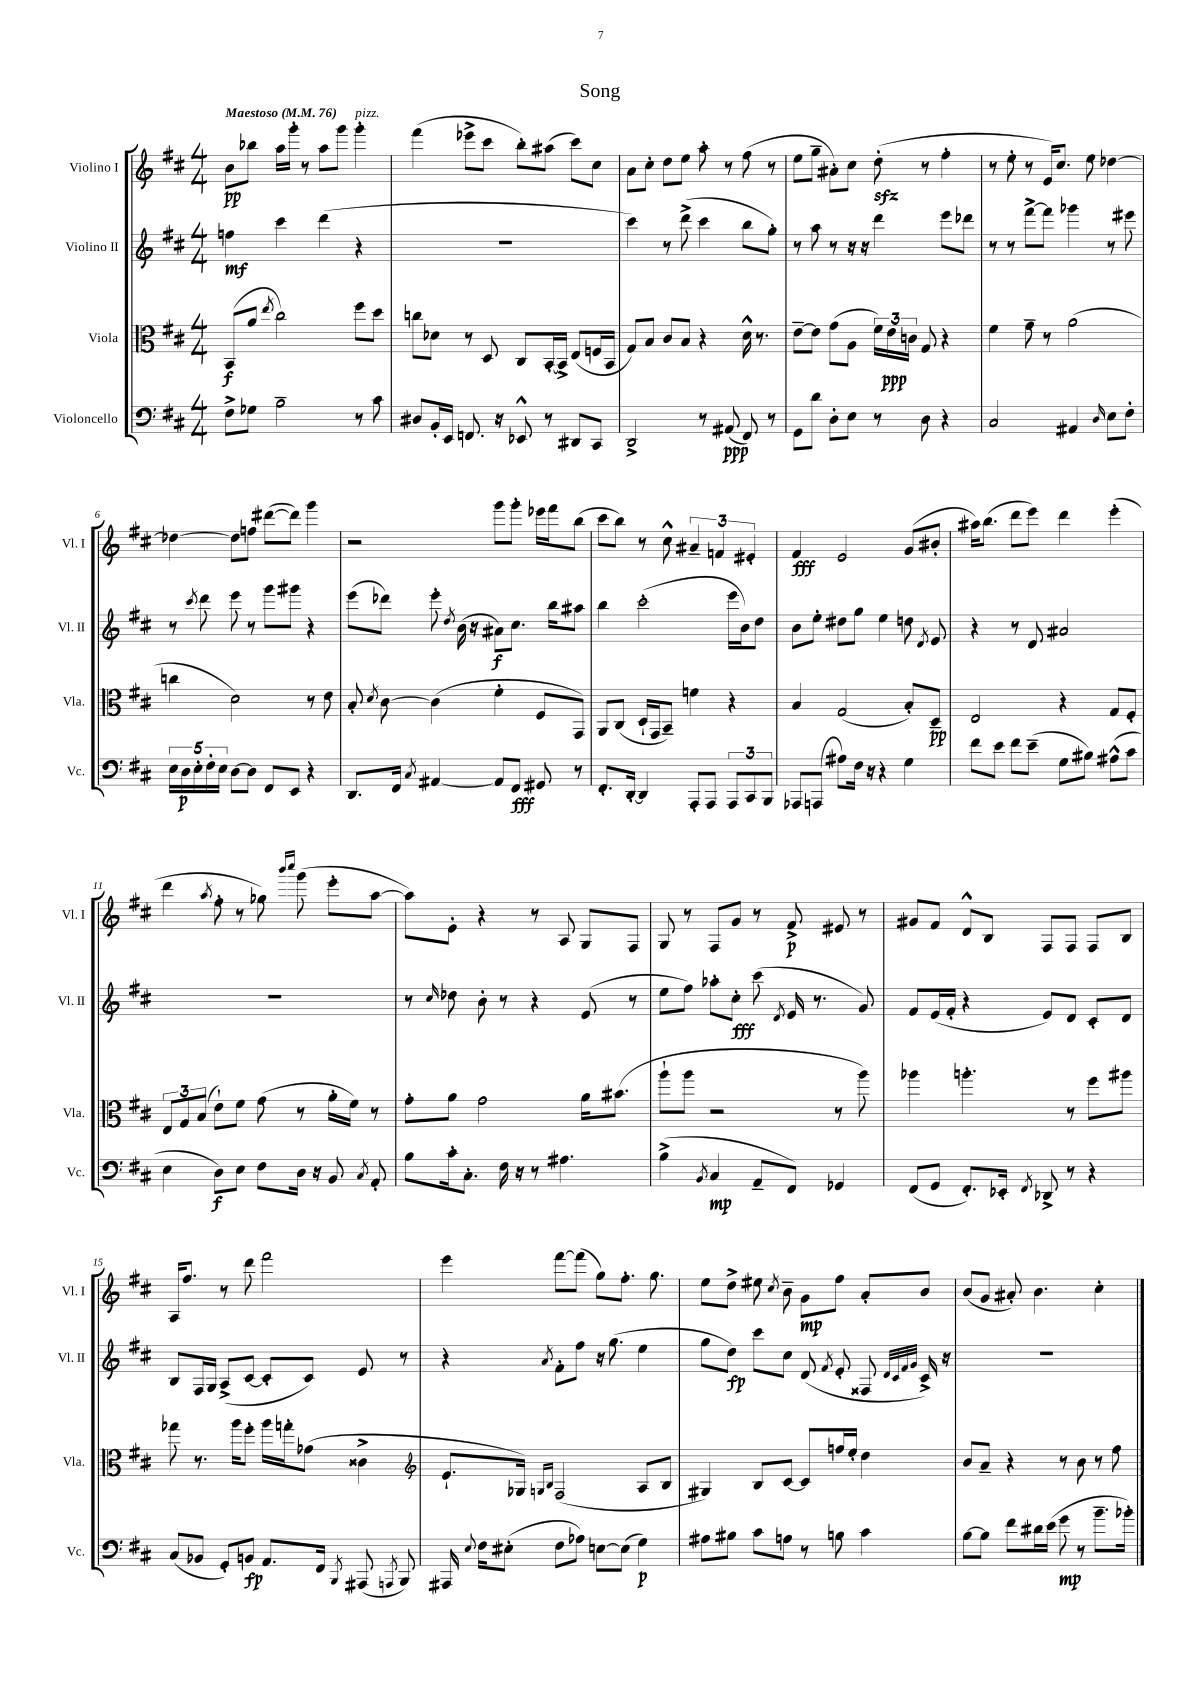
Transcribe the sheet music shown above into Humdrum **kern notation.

**kern	**dynam	**kern	**dynam	**kern	**dynam	**kern	**dynam
*part4	*part4	*part3	*part3	*part2	*part2	*part1	*part1
*staff4	*staff4	*staff3	*staff3	*staff2	*staff2	*staff1	*staff1
*I"Violoncello	*	*I"Viola	*	*I"Violino II	*	*I"Violino I	*
*I'Vc.	*	*I'Vla.	*	*I'Vl. II	*	*I'Vl. I	*
*clefF4	*	*clefC3	*	*clefG2	*	*clefG2	*
*k[f#c#]	*	*k[f#c#]	*	*k[f#c#]	*	*k[f#c#]	*
*M4/4	*	*M4/4	*	*M4/4	*	*M4/4	*
*MM76	*	*MM76	*	*MM76	*	*MM76	*
=1	=1	=1	=1	=1	=1	=1	=1
!	!	!	!	!	!	!LO:TX:a:B:t=Maestoso	!
8F#^\L	.	(8BB/L	f	4ffn\	mf	8b\L	pp
8G-X\J	.	8a/J	.	.	.	8bb-X\J	.
.	.	8qee/	.	.	.	.	.
2B~\	.	2cc#\)	.	4ccc#\	.	16aa\LL	.
.	.	.	.	.	.	16ggg'\JJ	.
.	.	.	.	.	.	8r	.
.	.	.	.	(4ddd\	.	8aa\L	.
.	.	.	.	.	.	8ggg\J	.
!	!	!	!	!	!	!LO:TX:a:i:t=pizz.	!
8r	.	8ff#\L	.	4r	.	4ggg'\	.
8c#\	.	8dd\J	.	.	.	.	.
=2	=2	=2	=2	=2	=2	=2	=2
8D#X/L	.	8ccn\L	.	1r	.	(4fff#\	.
16BB'/L	.	8d-X\J	.	.	.	.	.
16EE/JJ	.	.	.	.	.	.	.
8.FFn/	.	8r	.	.	.	8eee-X^\L	.
.	.	8D/	.	.	.	8ccc#\J	.
16r	.	.	.	.	.	.	.
8EE-X^^/	.	8C#/L	.	.	.	8bb'\L)	.
8r	.	[16BB'/L	.	.	.	(8aa#X\J	.
.	.	16BB^/JJ]	.	.	.	.	.
8DD#X/L	.	(8E/L	.	.	.	8ccc#\L)	.
8CC#/J	.	16Fn/L	.	.	.	8cc#\J	.
.	.	16BB/JJ	.	.	.	.	.
=3	=3	=3	=3	=3	=3	=3	=3
2DD^/	.	8G/L)	.	4ccc#\)	.	8a\L	.
.	.	8B/J	.	.	.	8cc#'\J	.
.	.	8c#/L	.	8r	.	8dd\L	.
.	.	8B/J	.	(8ddd^\	.	8ee\J	.
8r	.	4r	.	4ccc#\	.	8aa'\	.
(8AA#X/	ppp	.	.	.	.	8r	.
8FF#/)	.	16d^^\	.	8bb\L	.	(8ff#\	.
.	.	8.r	.	.	.	.	.
8r	.	.	.	8gg'\J)	.	8r	.
=4	=4	=4	=4	=4	=4	=4	=4
8GG\L	.	[8e~\L	.	8r	.	8ee\L	.
8d\J	.	8e\J]	.	8aa\	.	8gg~\J	.
8D'\L	.	(8g\L	.	8r	.	8a#X'\L)	.
8E\J	.	8A\J	.	16r	.	8cc#\J	.
.	.	.	.	16r	.	.	.
8r	.	24f#\LL)	.	4ddd\	.	(8ddzz'\	.
.	.	24e\	ppp	.	.	.	.
.	.	24cn\JJ	.	.	.	.	.
8D\	.	8G/	.	.	.	8r	.
4r	.	4r	.	8eee\L	.	4ff#'\	.
.	.	.	.	8ddd-X\J	.	.	.
=5	=5	=5	=5	=5	=5	=5	=5
2C#/	.	4f#\	.	8r	.	8r	.
.	.	.	.	8r	.	8ee'\	.
.	.	8g~\	.	[8fff#^\L	.	8r	.
.	.	8r	.	8fff#\J]	.	16e/KL)	.
.	.	.	.	.	.	8.cc#/J	.
4AA#X/	.	(2a\	.	4ggg-X\	.	.	.
.	.	.	.	.	.	8ee\	.
16qqD/	.	.	.	.	.	.	.
8E\L	.	.	.	8r	.	[4dd-X\	.
8F#'\J	.	.	.	8eee#X\	.	.	.
!!LO:LB:g=z
=6	=6	=6	=6	=6	=6	=6	=6
20E\LL	.	4ccn\	.	8r	.	4dd-X\_	.
20D\	p	.	.	.	.	.	.
20E'\	.	.	.	.	.	.	.
.	.	.	.	8qccc#/	.	.	.
.	.	.	.	8ddd\	.	.	.
20F#'\	.	.	.	.	.	.	.
20E\JJ	.	.	.	.	.	.	.
[8D\L	.	2d\)	.	8eee\	.	8dd-\L]	.
8D\J]	.	.	.	8r	.	8ffn\J	.
8FF#/L	.	.	.	8ggg\L	.	([8ddd#X\L	.
8EE/J	.	.	.	8ggg#X\J	.	8ddd#\J])	.
4r	.	8r	.	4r	.	4ggg\	.
.	.	8e\	.	.	.	.	.
=7	=7	=7	=7	=7	=7	=7	=7
8.DD/L	.	8B'/	.	(8eee\L	.	2r	.
.	.	8qd/	.	.	.	.	.
.	.	[8c#\	.	8ddd-X\J)	.	.	.
16FF#/Jk	.	.	.	.	.	.	.
8qC#/	.	.	.	.	.	.	.
[4AA#X/	.	(4c#\]	.	8eee'\	.	.	.
.	.	.	.	8qdd/	.	.	.
.	.	.	.	(16b\	.	.	.
.	.	.	.	16r	.	.	.
8AA#/L]	.	4f#'\	.	8a#X\L)	f	8ggg\L	.
8FF#/J	fff	.	.	8.cc#\J	.	8ggg'\J	.
8GG#X/	.	8F#/L	.	.	.	16eee-X\LL	.
.	.	.	.	16bb\KL	.	16fff#\J	.
8r	.	8GG/J)	.	8aa#X\J	.	(8bb\J	.
=8	=8	=8	=8	=8	=8	=8	=8
8.FF#'/L	.	8AA/L	.	4bb\	.	8ccc#\L	.
.	.	(8C#/J	.	.	.	8bb\J)	.
[16DD'/Jk	.	.	.	.	.	.	.
4DD/]	.	16D`/LL	.	(2ccc#'\	.	8r	.
.	.	16GG/J	.	.	.	.	.
.	.	8BB~/J)	.	.	.	8cc#^^\	.
8AAA'/L	.	4fn\	.	.	.	6a#X~/	.
8AAA/J	.	.	.	.	.	.	.
.	.	.	.	.	.	6fn/	.
12AAA/L	.	4r	.	16eee\LL	.	.	.
.	.	.	.	16b\J)	.	.	.
12CC#/	.	.	.	.	.	6e#X'/	.
.	.	.	.	8dd\J	.	.	.
12BBB/J	.	.	.	.	.	.	.
=9	=9	=9	=9	=9	=9	=9	=9
8AAA-X/L	.	4B/	.	8b\L	.	4f#/	fff
(8AAAn/J	.	.	.	8ee'\J	.	.	.
8A#X\L)	.	(2G/	.	8dd#X\L	.	2e/	.
16F#\Jk	.	.	.	8gg\J	.	.	.
16r	.	.	.	.	.	.	.
4r	.	.	.	4ee\	.	.	.
4G\	.	8B'/L)	.	8ddn\	.	(8g/L	.
.	.	.	.	8qd/	.	.	.
.	.	8D~/J	pp	8e/	.	8b#X'/J	.
=10	=10	=10	=10	=10	=10	=10	=10
8f#\L	.	2E/	.	4r	.	16aa#X\KL)	.
.	.	.	.	.	.	(8.bb\J	.
8e\J	.	.	.	.	.	.	.
8f#\L	.	.	.	8r	.	8ddd\L	.
(8e~\J	.	.	.	8d/	.	8eee\J)	.
8G\L	.	4r	.	2a#X/	.	4ddd\	.
8B#X\J)	.	.	.	.	.	.	.
(8A#X^^\L	.	8G/L	.	.	.	(4eee'\	.
8c#\J	.	8F#'/J	.	.	.	.	.
!!LO:LB:g=z
=11	=11	=11	=11	=11	=11	=11	=11
4E\	.	12E/L	.	1r	.	4ddd\	.
.	.	12G/	.	.	.	.	.
.	.	(12B/J	.	.	.	.	.
.	.	.	.	.	.	8qaa/	.
8D\L)	f	8e`\L)	.	.	.	8ff#'\	.
8E\J	.	8f#\J	.	.	.	8r	.
8F#\L	.	(8g\	.	.	.	8gg-X\)	.
.	.	.	.	.	.	16qqbbb/LL	.
.	.	.	.	.	.	16qqcccc#/JJ	.
16D\Jk	.	8r	.	.	.	(8ggg\	.
16r	.	.	.	.	.	.	.
8BB/	.	16a'\LL	.	.	.	8eee'\L	.
.	.	16f#\JJ)	.	.	.	.	.
8qC#/	.	.	.	.	.	.	.
8AA'/	.	8r	.	.	.	[8aa\J	.
=12	=12	=12	=12	=12	=12	=12	=12
8B\L	.	8g'\L	.	8r	.	8aa\L])	.
.	.	.	.	16qqcc#/	.	.	.
16c#'\k	.	8a\J	.	8dd-X\	.	8e'\J	.
8.C#'\J	.	.	.	.	.	.	.
.	.	2g\	.	8b'\	.	4r	.
16F#\	.	.	.	8r	.	.	.
16r	.	.	.	.	.	.	.
8r	.	.	.	4r	.	8r	.
4.A#X\	.	.	.	.	.	8A/	.
.	.	16a\KL	.	(8e/	.	8G/L	.
.	.	(8.b#X\J	.	.	.	.	.
.	.	.	.	8r	.	8F#/J	.
=13	=13	=13	=13	=13	=13	=13	=13
(4B^\	.	8aa`\L	.	8ee\L	.	8G/	.
.	.	8aa\J	.	8ff#\J)	.	8r	.
8qBB/	.	.	.	.	.	.	.
4C#/	mp	2r	.	8aa-X'\L	.	8F#/L	.
.	.	.	.	8cc#'\J	fff	8g/J	.
8AA~/L	.	.	.	(8ccc#\	.	8r	.
.	.	.	.	8qd/	.	.	.
8FF#/J)	.	.	.	16e/	.	8f#^/	p
.	.	.	.	8.r	.	.	.
4GG-X/	.	8r	.	.	.	8e#X/	.
.	.	8aa\)	.	8g/)	.	8r	.
=14	=14	=14	=14	=14	=14	=14	=14
(8FF#/L	.	4aa-X\	.	8f#/L	.	8g#X/L	.
8GG/J	.	.	.	(16e/L	.	8f#/J	.
.	.	.	.	16f#'/JJ	.	.	.
8.FF#'/L)	.	4.aan'\	.	4r	.	8d^^/L	.
.	.	.	.	.	.	8B/J	.
16EE-X'/Jk	.	.	.	.	.	.	.
8qFF#/	.	.	.	.	.	.	.
8DD-X^/	.	.	.	8e/L)	.	8F#/L	.
8r	.	8r	.	8d/J	.	8F#/J	.
4r	.	8ff#\L	.	8c#'/L	.	8F#/L	.
.	.	8aa#X\J	.	8d/J	.	8B/J	.
!!LO:LB:g=z
=15	=15	=15	=15	=15	=15	=15	=15
(8C#/L	.	8gg-X\	.	8B/L	.	16A/KL	.
.	.	.	.	.	.	8.ff#/J	.
8BB-X/J	.	8.r	.	16F#/L	.	.	.
.	.	.	.	16G/JJ	.	.	.
8GG'/L)	.	.	.	(8A^/L	.	8r	.
.	.	16aa\KL	.	.	.	.	.
8BBn/J	fp	8ff#'\J	.	[8c#/J	.	8ddd\	.
8.AA/L	.	16aa\LL	.	8c#'/L]	.	2fff#\	.
.	.	16ggn'\J	.	.	.	.	.
.	.	(8g-X\J	.	8c#/J)	.	.	.
16FF#/Jk	.	.	.	.	.	.	.
8qBBB/	.	.	.	.	.	.	.
(8AAA#X/	.	4c##X^\	.	8e/	.	.	.
8qAAAn/	.	.	.	.	.	.	.
8BBB/)	.	.	.	8r	.	.	.
=16	=16	=16	=16	=16	=16	=16	=16
*	*	*clefG2	*	*	*	*	*
16AAA#X/	.	8.e`/L	.	4r	.	4eee\	.
8qqE/	.	.	.	.	.	.	.
16F#\KL	.	.	.	.	.	.	.
(8E#X'\J	.	.	.	.	.	.	.
.	.	16G-X/Jk)	.	.	.	.	.
.	.	16qqGn/LL	.	.	.	.	.
.	.	16qqB/JJ	.	8qa/	.	.	.
8F#\L	.	(2F#/	.	8f#'\L	.	[8fff#\L	.
8A-X\J)	.	.	.	8ff#\J	.	(8fff#\J]	.
[8En\L	.	.	.	16r	.	8gg\L)	.
.	.	.	.	(8.gg\	.	.	.
(8E\J]	.	.	.	.	.	8.ff#'\J	.
4G\)	p	8A/L	.	4ee\	.	.	.
.	.	.	.	.	.	8.gg\	.
.	.	8B/J	.	.	.	.	.
=17	=17	=17	=17	=17	=17	=17	=17
8A#X\L	.	4G#X/)	.	8gg\L	.	8ee\L	.
8B#X\J	.	.	.	8dd\J)	fp	8dd^\J	.
8c#\L	.	8B/L	.	8ccc#\L	.	8ee#X\	.
.	.	.	.	.	.	8qcc#/	.
8An\J	.	[8c#/J	.	8cc#\J	.	8b~\	.
8r	.	8c#/L]	.	(8d/	.	8g\L	mp
.	.	.	.	8qf#/	.	.	.
8Bn\	.	16ffn/L	.	8e'/	.	8ff#\J	.
.	.	16ee'/JJ	.	.	.	.	.
4c#\	.	4dd\	.	8F##X/	.	8a'/L	.
.	.	.	.	32qqd/LLL	.	.	.
.	.	.	.	32qqc#/	.	.	.
.	.	.	.	32qqf#/	.	.	.
.	.	.	.	32qqg/JJJ	.	.	.
.	.	.	.	16c#^/)	.	8b/J	.
.	.	.	.	16r	.	.	.
=18	=18	=18	=18	=18	=18	=18	=18
[8B\L	.	8b/L	.	1r	.	(8b/L	.
8B\J]	.	8a~/J	.	.	.	8g/J	.
8f#\L	.	4r	.	.	.	8a#X'/)	.
16d#X\L	.	.	.	.	.	4.b\	.
(16e\JJ	.	.	.	.	.	.	.
8g\	mp	8r	.	.	.	.	.
8r	.	8b\	.	.	.	.	.
8.b~\L	.	8r	.	.	.	4cc#'\	.
.	.	8ff#\	.	.	.	.	.
16b-X'\Jk)	.	.	.	.	.	.	.
==	==	==	==	==	==	==	==
*-	*-	*-	*-	*-	*-	*-	*-
